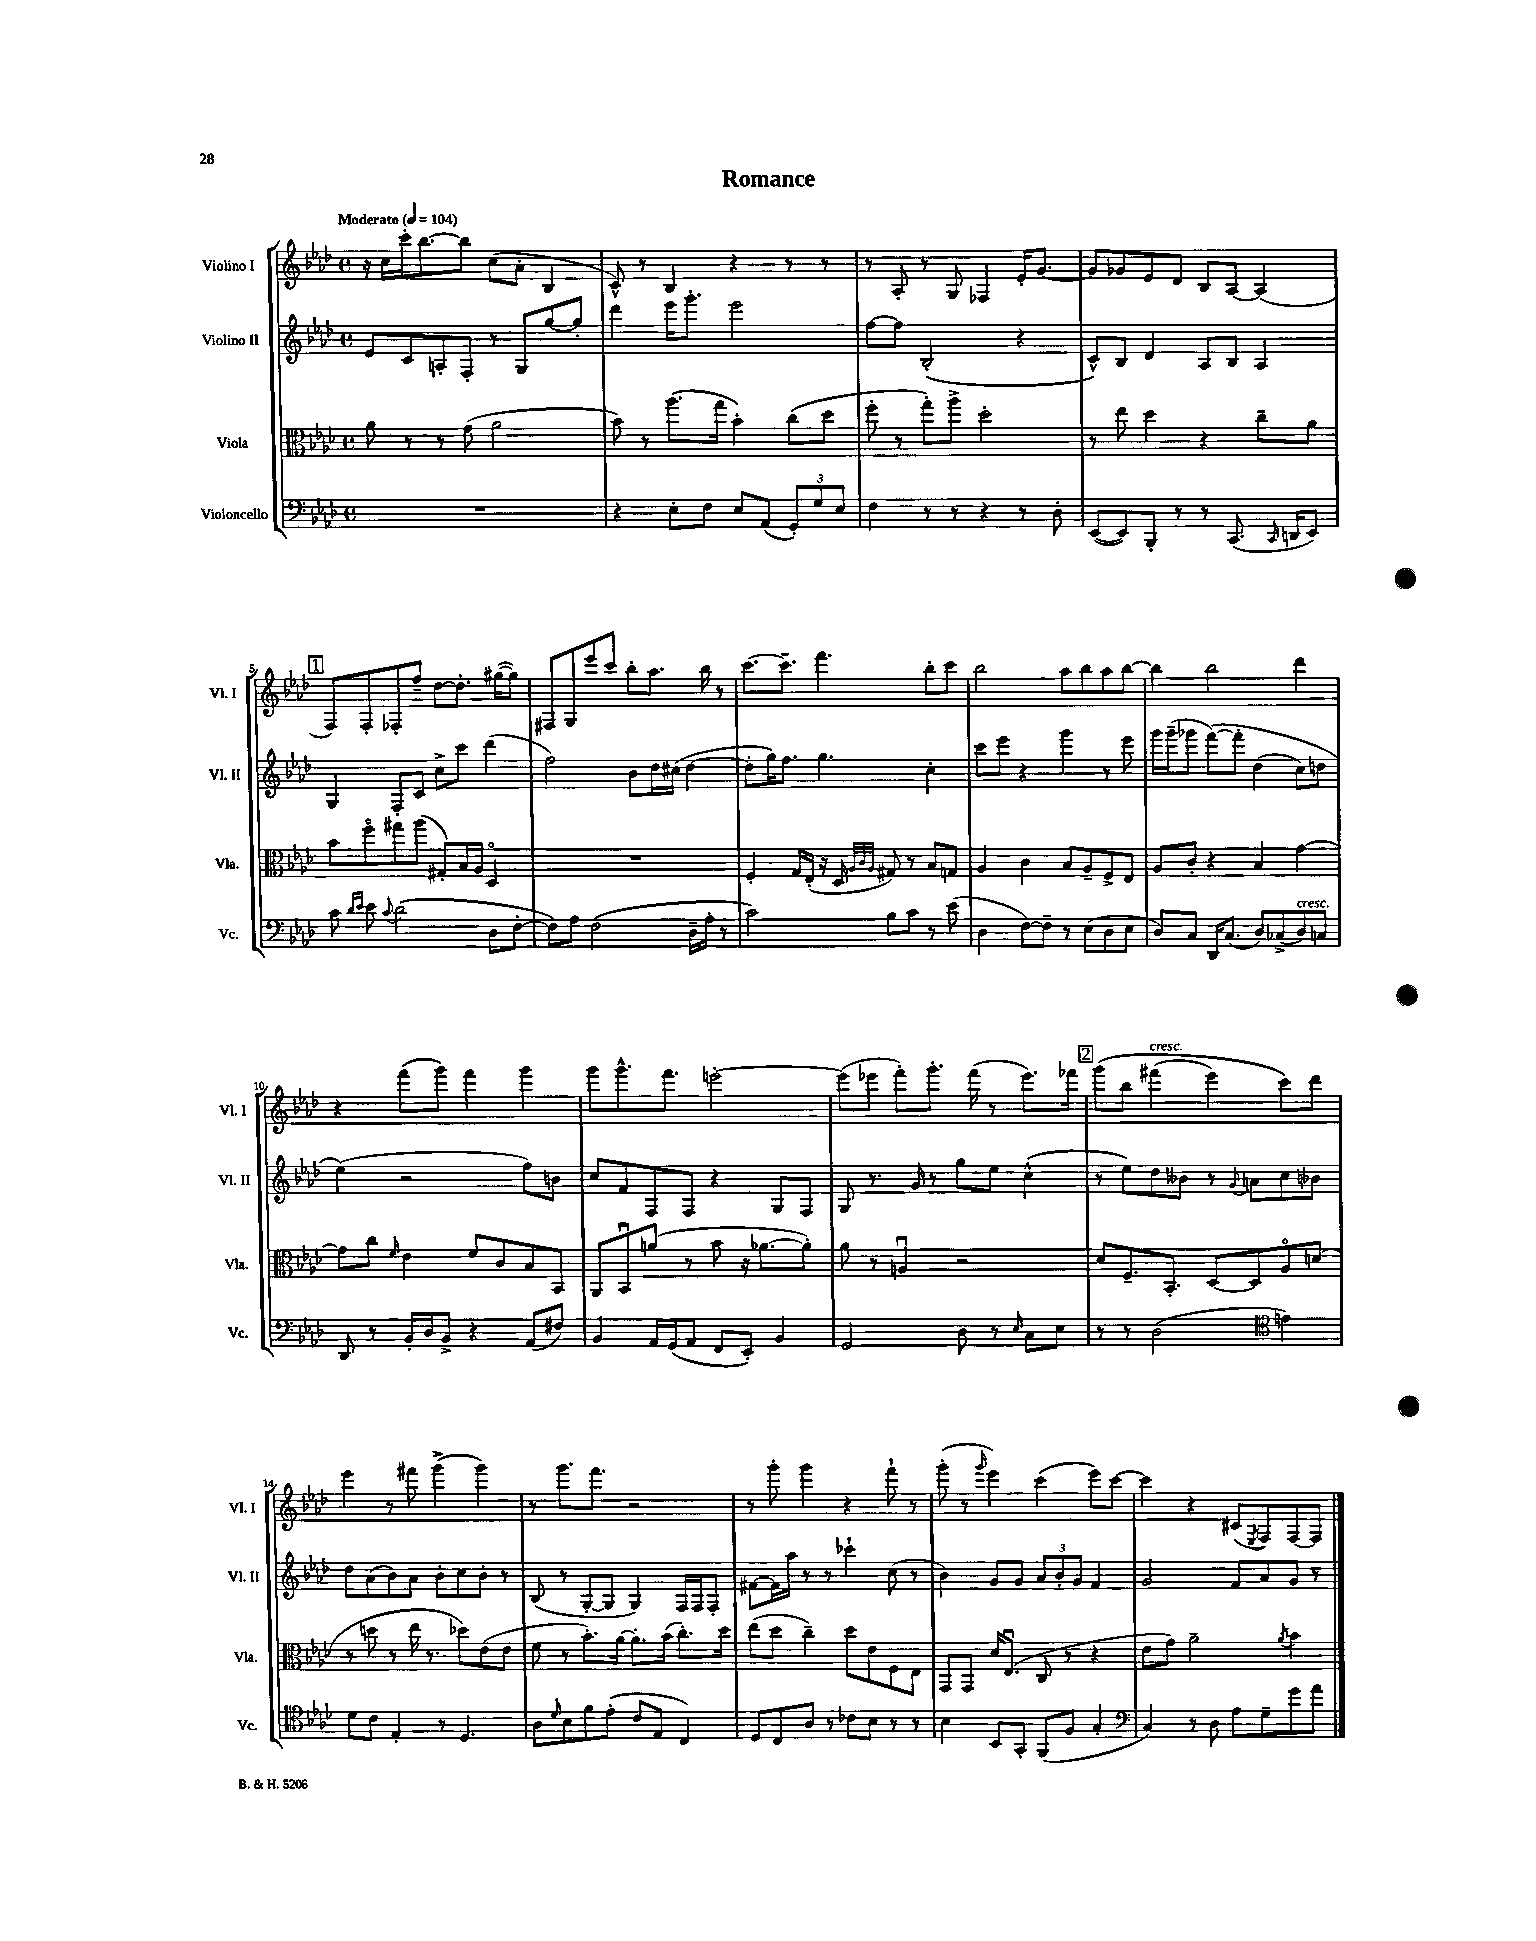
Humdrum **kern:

**kern	**kern	**kern	**kern
*staff4	*staff3	*staff2	*staff1
*clefF4	*clefC3	*clefG2	*clefG2
*k[b-e-a-d-]	*k[b-e-a-d-]	*k[b-e-a-d-]	*k[b-e-a-d-]
*M4/4	*M4/4	*M4/4	*M4/4
*met(c)	*met(c)	*met(c)	*met(c)
*MM104	*MM104	*MM104	*MM104
1r	8a-\	8e-/L	16r
.	.	.	16cc\LL
.	8r	8c/	16ccc'\J
.	.	.	[8.bb-\
.	8r	8A'/	.
.	(8g\	8F'/J	8bb-\]J
.	2a-\	8r	(8cc\L
.	.	8G/L	8a-'\J
.	.	[8gg/	4B-/
.	.	8gg'/]J	.
=	=	=	=
4r	8b-\)	4ddd-\	8c^^/)
.	8r	.	8r
8E-'\L	(8.aa-\L	16eee-\LK	4B-/
.	.	8.ggg'\J	.
8F\J	.	.	.
.	16gg\Jk	.	.
8E-/L	4b-'\)	2eee-\	4r
(8AA-/J	.	.	.
12GG'/L)	(8cc\L	.	8r
12G/	.	.	.
.	8dd-\J	.	8r
12E-/J	.	.	.
=	=	=	=
4F\	8ff'\	[8ff\L	8r
.	8r	8ff\]J	8A-'/
8r	8gg'\L)	(2B-'/	8r
8r	8aa-^\J	.	8G/
4r	2dd-'\	.	4F-/
8r	.	4r	16e-'/LK
.	.	.	[8.g/J
8D-'\	.	.	.
=	=	=	=
([8EE-/L	8r	8c^^/L)	8g/]L
8EE-/])	8ee-\	8B-/J	8g-/
8BBB-'/J	4dd-\	4d-/	8e-/
8r	.	.	8d-/J
8r	4r	8A-/L	8B-/L
(8.CC/	.	8B-/J	[8A-/J
.	8cc~\L	4A-/	(4A-/]
16qqCC/	.	.	.
16DD/LK	.	.	.
8EE-/J)	8a-\J	.	.
=	=	=	=
8c\	8b-\L	4G/	8F/L)
16qqd-/LL	.	.	.
16qqe-/JJ	.	.	.
8e-\	8ffo\	.	8F'/
8qqc/	.	.	.
(2d-\	8gg#\	8F'/L	8F-'/
.	(8aa-\J	8c/J	8ff~/J
.	8G#'/L)	8cc^\L	[8dd-\L
.	16B-/L	8ccc\J	8.dd-'\]J
.	16A-/JJ	.	.
8D-\L	4D-o/	(4ddd-\	.
.	.	.	([16gg#\LK
[8F'\J	.	.	8gg#\]J)
=	=	=	=
8F\]L)	1r	2ff\)	8F#/L
8A-\J	.	.	8G/
(2F\	.	.	8eee-/
.	.	.	8ccc/J
.	.	8b-\L	8bb-'\L
.	.	16dd-\L	8.aa-\J
.	.	(16cc#\JJ	.
16D-~\LL	.	[4dd-\	.
16A-'\JJ	.	.	16bb-\
8r	.	.	8r
=	=	=	=
2c\)	4F'/	8dd-'\]L	[8.ccc\L
.	.	16gg\K)	.
.	.	8.ff\J	8.ccc~\]J
.	16G/LL	.	.
.	(16E-'/JJ	.	.
.	16r	4.gg\	4.fff\
.	16D-/	.	.
.	32qqA-/LLL	.	.
.	32qqc/	.	.
.	32qqA-/JJJ	.	.
8B-\L	8G#/)	.	.
8c\J	8r	.	.
8r	8B-/L	4cc'\	8bb-'\L
(8e-\	8G/J	.	8ccc\J
=	=	=	=
4D-\	4A-/	8ccc\L	2bb-\
.	.	8eee-\J	.
[8F\L)	4c\	4r	.
8F~\]J	.	.	.
8r	8B-/L	4ggg\	8aa-\L
(8E-\L	8A-~/	.	8bb-\
8D-\	8F^/	8r	8aa-\
8E-\J	8E-/J	8eee-\	[8bb-\J
=	=	=	=
8D-/L)	8A-/L	16ggg\LL	4bb-\]
.	.	(16ggg~\J	.
8C/J	8c'/J	8ggg-\J	.
16DD-/LK	4r	&([8fff\L)	2bb-\
(8.C/J	.	.	.
.	.	8fff'\]J	.
8D-/L)	4B-/	(4dd-\	.
(8C-^/	.	.	.
8D-/)	[4g\	8cc\L)	4ddd-\
8C/J	.	8dd\J	.
=	=	=	=
8DD-/	8g\]L	(4ee-\&)	4r
8r	8cc\J	.	.
.	16qqf/	.	.
16BB-'/LL	4e-\	2r	(8fff\L
16D-/J	.	.	.
8BB-^/J	.	.	8ggg\J)
4r	8f/L	.	4fff\
.	8c/	.	.
(8AA-/L	8B-/	8ff\L)	4ggg\
8F#/J)	8BB-/J	8b\J	.
=	=	=	=
4BB-/	8AA-/L	8cc/L	8ggg\L
.	8BB-u/	8f/	8.ggg^^\
16AA-/LL	(8a/J	8F/	.
(16GG/J	.	.	8.fff\J
8AA-/J	8r	8F/J	.
8FF/L	8b-\	4r	[2eee'\
8EE-'/J)	16r	.	.
.	[8.a-\L	.	.
4BB-/	.	8G/L	.
.	8a-'\]J)	8F/J	.
=	=	=	=
2GG/	8a-\	8G/	(8eee\]L
.	8r	8.r	8eee-\J
.	4Au/	.	8fff'\L)
.	.	16g/	.
.	.	8r	8.ggg'\J
8D-\	2r	8gg\L	.
.	.	.	(16fff\
8r	.	8ee-\J	8r
16qqE-/	.	.	.
8C\L	.	(4cc^^\	8.eee-\L)
8E-\J	.	.	.
.	.	.	16fff-\Jk
=	=	=	=
8r	8d-/L	8r	&(8ggg\L
8r	8.F~/	8ee-\L)	8bb-\J
(2D-\	.	8dd-\	(4fff#\
.	8.BB-'/J	.	.
.	.	8b--\J	.
.	[8D-/L	8r	4eee-\)
.	.	8qqg/	.
.	8D-/]	8a\L	.
*clefC4	*	*	*
4e\)	8A-o/	8cc\	8ccc\L&)
.	(8d/J	8b-\J	8ddd-\J
=	=	=	=
8d-\L	8r	8dd-\L	4eee-\
8c\J	8dd\	(8a-\	.
4E-'/	8r	8b-\)	8r
.	16ee-\	8a-\J	8fff#\
.	8.r	.	.
8r	.	8b-'\L	(4ggg^\
4.D-/	8dd-\L)	8cc\	.
.	(8e-\	8b-'\J	4ggg\)
.	8e-\J	8r	.
=	=	=	=
8A-\L	8f\	(8B-/	8r
16qqd-/	.	.	.
8B-\	8r	8r	8.ggg\L
8f\	8.b-'\L)	[8G'/L	.
.	.	.	8.fff\J
(8e-'\J	.	8G/]J	.
.	[16a-\Jk	.	.
8c/L	8.a-'\]L	4G/)	2r
8E-/J	.	.	.
.	(16b-\Jk	.	.
4C/)	8.cc'\L)	16F/LL	.
.	.	16F/J	.
.	.	8F'/J	.
.	16dd-\Jk	.	.
=	=	=	=
8D-/L	(8ee-\L	[8f#\L	8r
8C/	8dd-\J	16f#\]L	8ggg'\
.	.	16aa-\JJ	.
8A-/J	4cc~\)	8r	4ggg\
8r	.	8r	.
8c-\L	8dd-\L	4ccc-`\	4r
8B-\J	8e-\	.	.
8r	8F\	(8cc\	8fff`\
8r	8E-\J	8r	8r
=	=	=	=
4B-\	8GG/L	4b-\)	(8ggg'\
.	8GG/J	.	8r
.	.	.	16qqggg/
8BB-/L	16d-/LK	8g/L	4eee-\)
.	(8.E-u/J	.	.
8GG'/J	.	8g/J	.
(8FF/L	8C/	12a-/L	(4ccc\
.	.	12b-'/	.
8F/J	8r	.	.
.	.	12g/J	.
4G'/	4r	4f/	8eee-\L)
.	.	.	[8ccc\J
=	=	=	=
*clefF4	*	*	*
4C/)	8e-\L	2g/	4ccc\]
.	8g\J)	.	.
8r	2a-~\	.	4r
8D-\	.	.	.
8A-\L	.	8f/L	(8c#/L
.	.	.	8qE-/
8G~\	.	8a-/	8F/)
.	8qa-/	.	.
8g\	4b-\	8g/J	[8F/
8a-\J	.	8r	8F/]J
==	==	==	==
*-	*-	*-	*-
